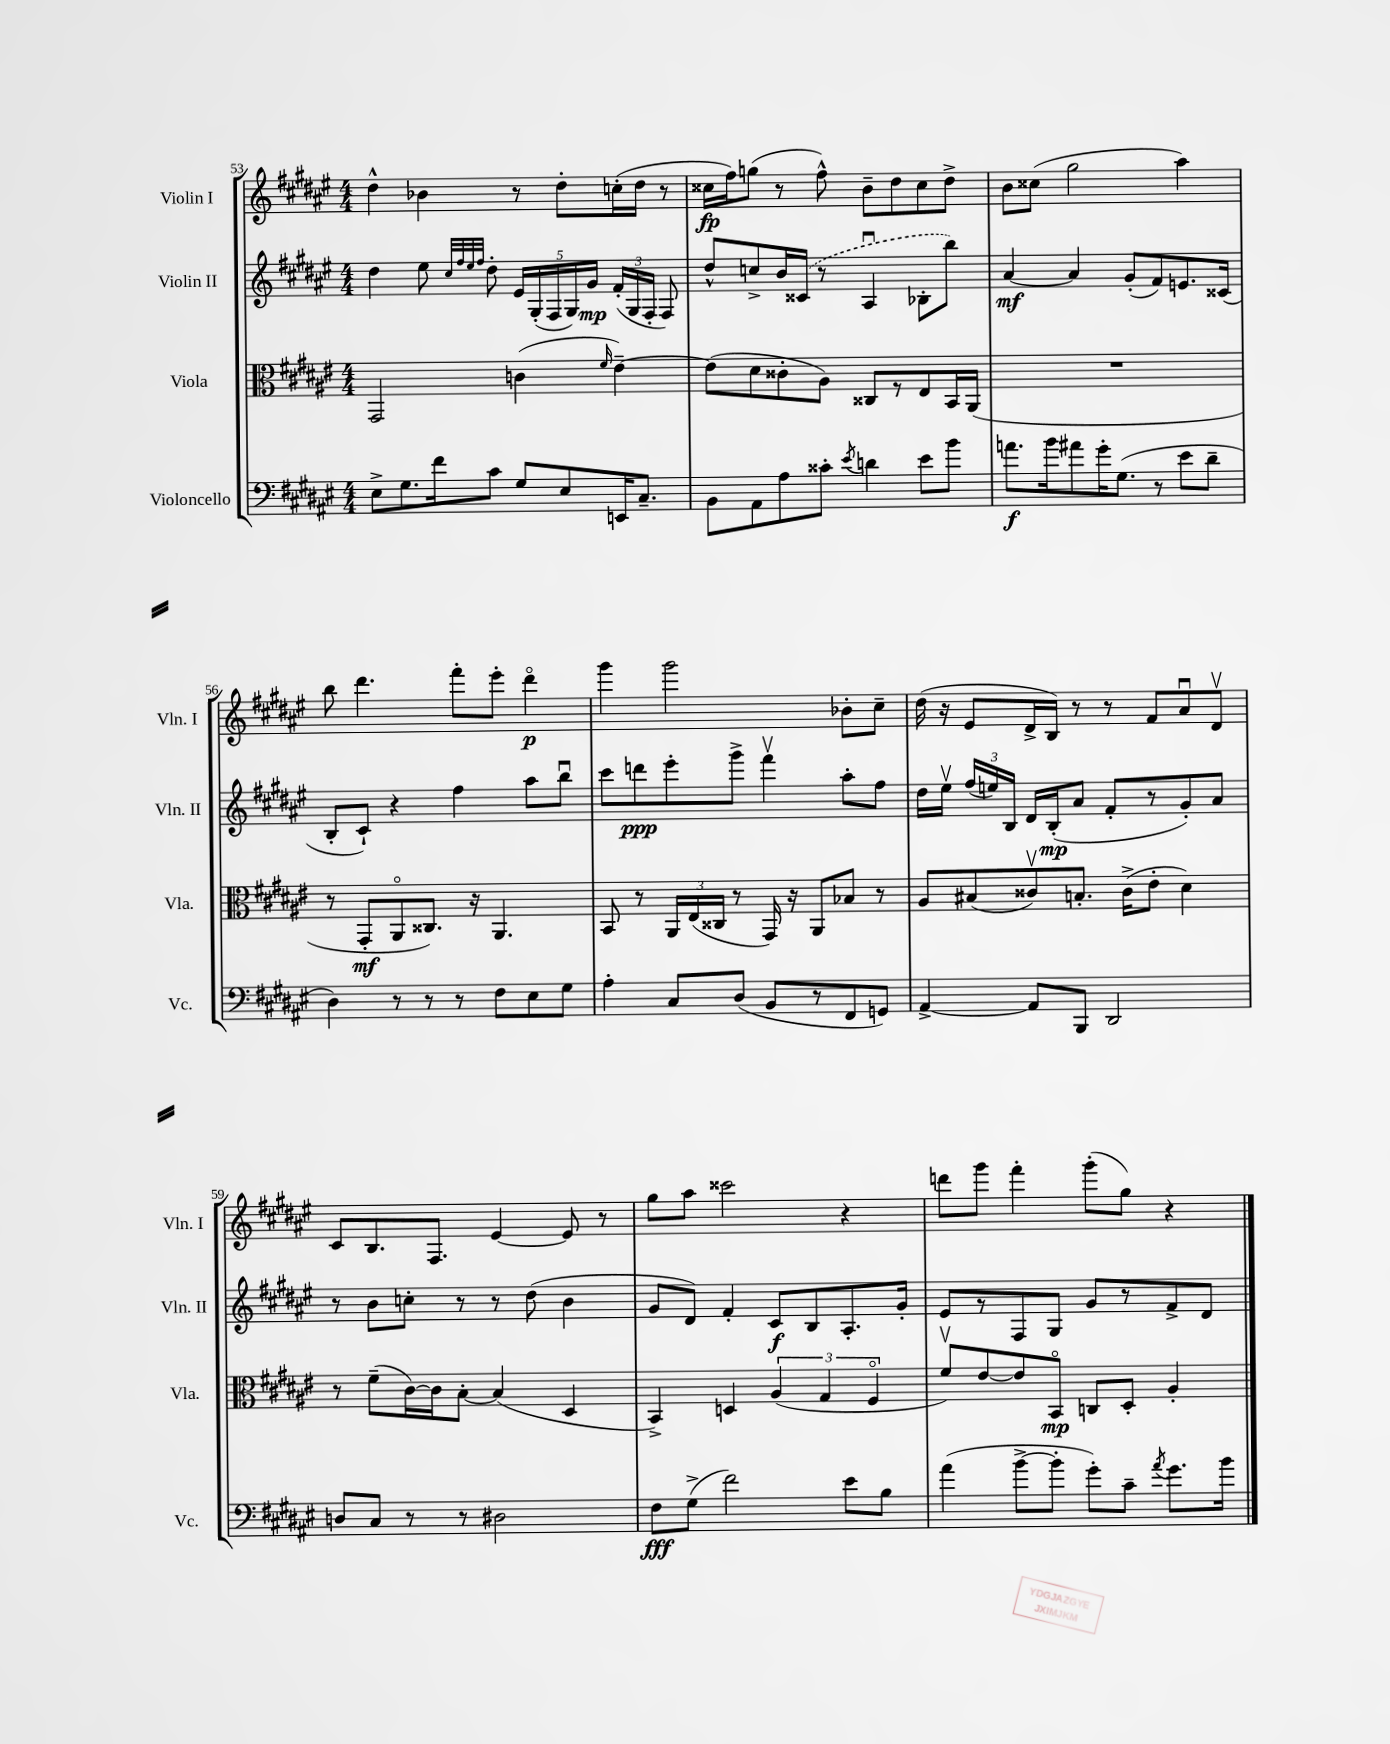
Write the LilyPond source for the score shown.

<<
\new StaffGroup <<
\new Staff = "s0" \with { instrumentName = "Violin I" shortInstrumentName = "Vln. I" } {
    \clef treble \key fis \major \numericTimeSignature \time 4/4
    \autoBeamOff dis''4-^ bes'4 r8 dis''8[-. c''16-.( dis''16] r8 |
    cisis''16[\fp fis''16) g''8]( r8 fis''8-^) b'8[-- dis''8 cisis''8 dis''8]-> |
    b'8[ cisis''8]( gis''2 ais''4) |
    b''8 dis'''4. fis'''8[-. eis'''8]-. dis'''4\flageolet\p |
    gis'''4 gis'''2 bes'8[-. cis''8]-- |
    dis''16( r16 eis'8[ dis'16-> b16]) r8 r8 fis'8[ ais'8\downbow dis'8]\upbow |
    cis'8[ b8. fis8.] eis'4~ eis'8 r8 |
    gis''8[ ais''8] cisis'''2 r4 |
    d'''8[ gis'''8] fis'''4-. gis'''8[-.( gis''8]) r4 \bar "|." |
}
\new Staff = "s1" \with { instrumentName = "Violin II" shortInstrumentName = "Vln. II" } {
    \clef treble \key fis \major \numericTimeSignature \time 4/4
    \autoBeamOff dis''4 eis''8 \grace { cis''32[ fis''32 eis''32 fis''32] } dis''8-. \tuplet 5/4 { eis'16[ gis16-.( fis16 gis16) gis'16]\mp } \tuplet 3/2 { fis'16[-.( gis16 fis16]-. } fis8) |
    dis''8[-^ c''8-> b'16 \once \slurDashed cisis'16]( r8 ais4\downbow bes8[-. b''8]) |
    ais'4~\mf ais'4 gis'8[-.( fis'8) e'8. cisis'16]( |
    b8[-. cis'8]-!) r4 fis''4 ais''8[ b''8]\downbow |
    cis'''8[ d'''8\ppp eis'''8-. gis'''8]-> fis'''4\upbow ais''8[-. fis''8] |
    dis''16[ eis''16]\upbow \tuplet 3/2 { fis''16[( e''16) b16] } dis'16[ b16-.\mp( ais'8] fis'8[-. r8 gis'8-.) ais'8] |
    r8 b'8[ c''8]-. r8 r8 dis''8( b'4 |
    gis'8[ dis'8]) fis'4-. cis'8[\f b8 ais8.-. gis'16]-. |
    eis'8[ r8 fis8 gis8] gis'8[ r8 fis'8-> dis'8] \bar "|." |
}
\new Staff = "s2" \with { instrumentName = "Viola" shortInstrumentName = "Vla." } {
    \clef alto \key fis \major \numericTimeSignature \time 4/4
    \autoBeamOff gis,2 c'4( \grace { fis'16 } eis'4~--) |
    eis'8[( dis'8 cisis'8-. ais8]) cisis8[ r8 eis8 b,16 ais,16]( |
    R1 |
    r8 gis,8[-.\mf ais,8\flageolet cisis8.]) r16 ais,4. |
    b,8 r8 \tuplet 3/2 { ais,16[ eis16( cisis16] } r8 gis,16) r16 ais,8[ bes8] r8 |
    ais8[ bis8( cisis'8\upbow) b8.]-. cisis'16[->( eis'8]-. dis'4) |
    r8 fis'8[--( cis'16~) cis'16 b8]~-. b4( dis4 |
    b,4->) d4 \tuplet 3/2 { ais4( gis4 fis4\flageolet } |
    fis'8[\upbow) eis'8~ eis'8 b,8]\flageolet\mp c8[ dis8]-. ais4-. \bar "|." |
}
\new Staff = "s3" \with { instrumentName = "Violoncello" shortInstrumentName = "Vc." } {
    \clef bass \key fis \major \numericTimeSignature \time 4/4
    \autoBeamOff eis8[-> gis8. fis'16 cis'8] gis8[ eis8 e,16 cis8.]-- |
    b,8[ ais,8 ais8 cisis'8]-. \acciaccatura { eis'8 } d'4 eis'8[ b'8] |
    a'8.[\f b'16 ais'8 gis'16-. gis8.]( r8 eis'8[ dis'8]-- |
    dis4) r8 r8 r8 fis8[ eis8 gis8] |
    ais4-. cis8[ dis8]( b,8[ r8 fis,8 g,8]) |
    ais,4~-> ais,8[ b,,8] dis,2 |
    d8[ cis8] r8 r8 dis2 |
    fis8[\fff gis8]->( fis'2) eis'8[ b8] |
    ais'4( b'8[~-> b'8]-. gis'8[-.) cis'8]-- \acciaccatura { ais'8 } gis'8.[ b'16] \bar "|." |
}
>>
>>
\layout { \context { \Score currentBarNumber = #53 } }
